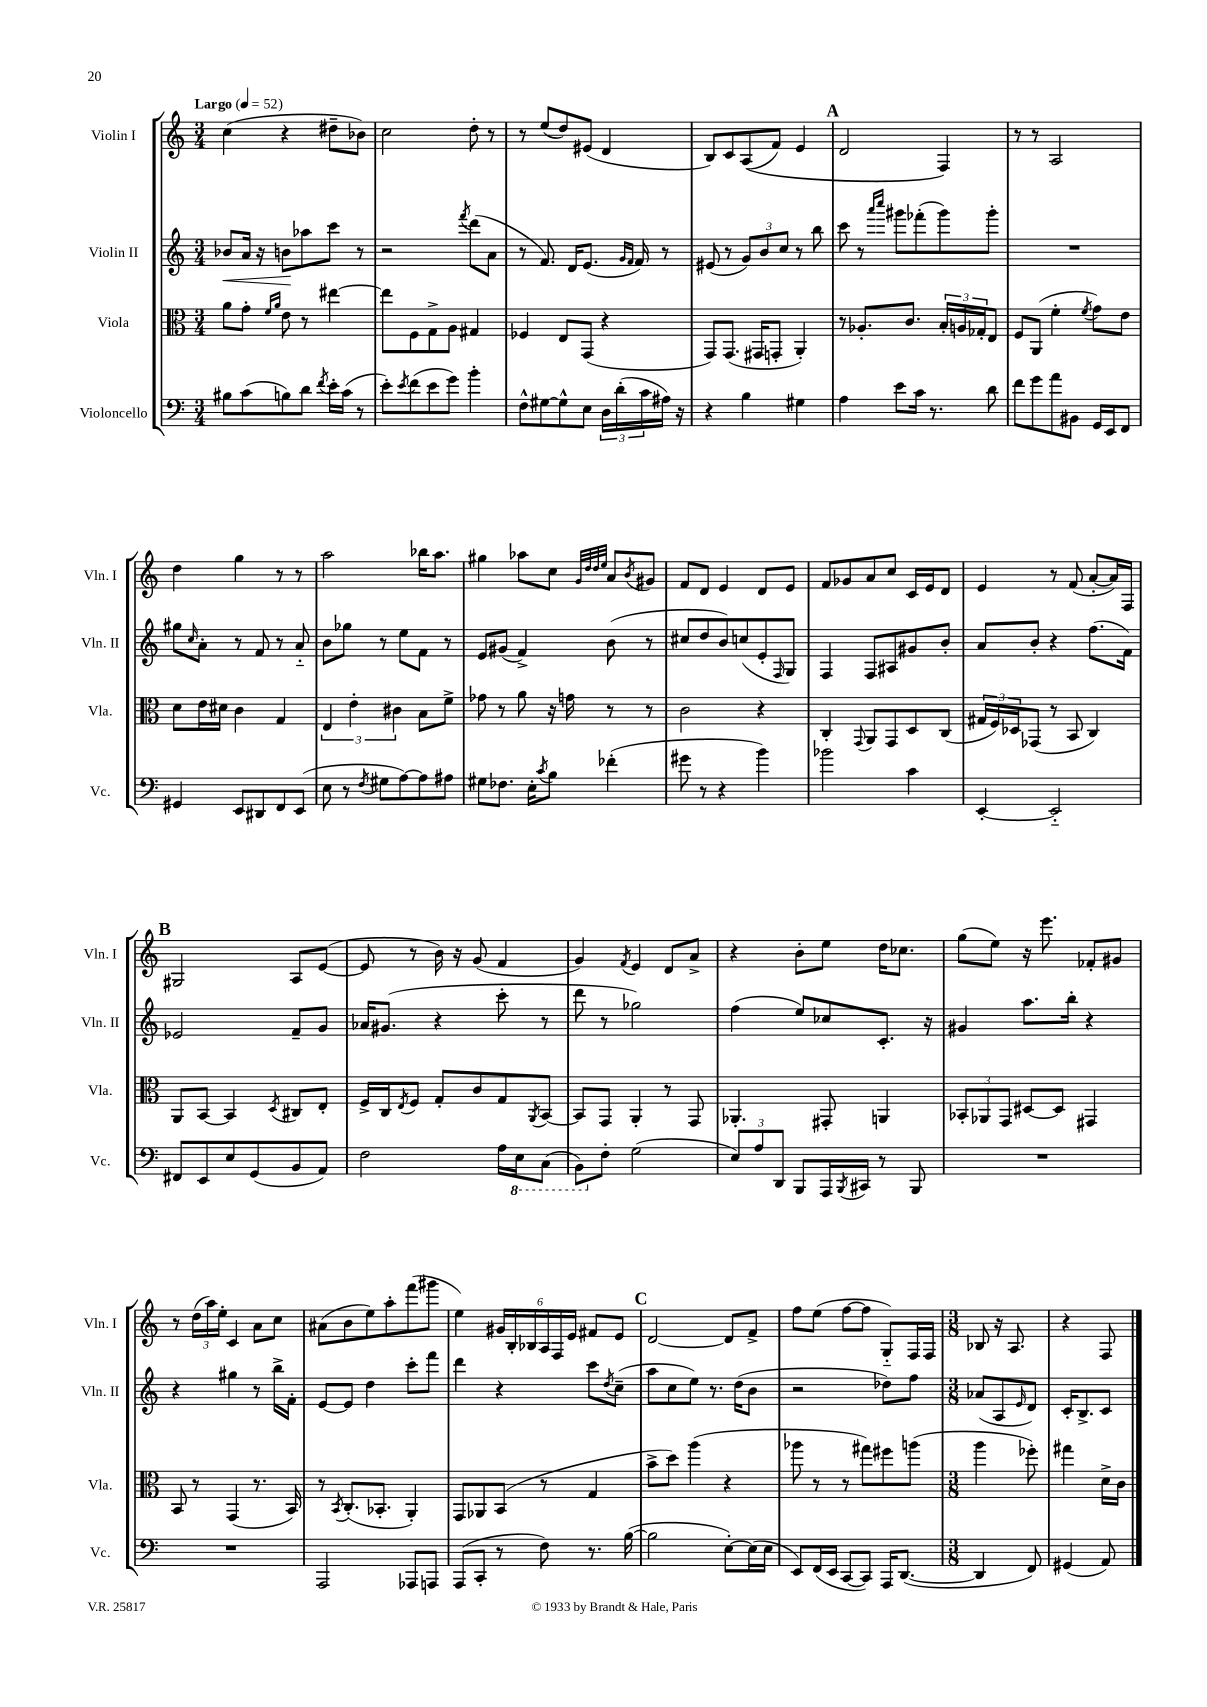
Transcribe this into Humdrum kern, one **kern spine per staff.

**kern	**kern	**kern	**kern
*staff4	*staff3	*staff2	*staff1
*clefF4	*clefC3	*clefG2	*clefG2
*k[]	*k[]	*k[]	*k[]
*M3/4	*M3/4	*M3/4	*M3/4
*MM52	*MM52	*MM52	*MM52
8B#	8a	8b-	(4cc
(8c	8g'	16a	.
.	.	16r	.
.	16qqf	.	.
.	16qqa	.	.
8B)	8e	8b	4r
8d	8r	8aa-	.
8qf	.	.	.
16e'	[4ee#	8ccc	8dd#~
(16c	.	.	.
8r	.	8r	8b-)
=	=	=	=
8e')	8ee#]	2r	2cc
8qe	.	.	.
(8f	8F	.	.
8e	8G^	.	.
8g)	8A	.	.
.	.	8qfff	.
4b'	4G#	(8ddd	8dd'
.	.	8a	8r
=	=	=	=
8F^^	4F-	8r	8r
[8G#	.	8.f)	(8ee
8G#^^]	8E	.	8dd)
.	.	16d	.
8E	(8GG	(8.e	(8e#
24D	4r	.	4d
(24d'	.	.	.
.	.	16qqg	.
.	.	16qqf	.
.	.	16f)	.
24c	.	.	.
16A#)	.	8r	.
16r	.	.	.
=	=	=	=
4r	8GG)	(8e#	8B)
.	(8.GG	8r	8c
4B	.	12g)	&((8A
.	16GG#	.	.
.	.	12b	.
.	8GG'	.	8f)
.	.	12cc	.
4G#	4AA')	8r	4e
.	.	8bb	.
=	=	=	=
4A	8r	8ccc	2d
.	8.A-'	8r	.
.	.	16qqaaa	.
.	.	16qqcccc	.
8e	.	8ggg#	.
.	8.c	.	.
16c	.	(8fff-'	.
8.r	.	.	.
.	24B'	8ggg#)	4F&)
.	24A	.	.
.	24G-'	.	.
8d	8E	8ggg#'	.
=	=	=	=
8f	8F	2.r	8r
8g	(8AA	.	8r
8a	4f'	.	2A
8BB#	.	.	.
.	8qf	.	.
16GG	8g)	.	.
16EE	.	.	.
8FF	8e	.	.
=	=	=	=
4GG#	8d	8gg#	4dd
.	.	16qqcc	.
.	16e	8a'	.
.	16d#	.	.
8EE	4c	8r	4gg
8DD#	.	8f	.
8FF	4G	8r	8r
(8EE	.	8a'~	8r
=	=	=	=
8E	6E	8b	2aa
8r	.	8gg-	.
.	6e'	.	.
8qF	.	.	.
8G#	.	8r	.
.	6c#	.	.
[8A)	.	8ee	.
8A]	8B	8f	16bb-
.	.	.	8.aa
8A#	8f^	8r	.
=	=	=	=
8G#	8g-	8e	4gg#
8.F-	8r	(8g#	.
.	8a	4f^)	8aa-
16E'	.	.	.
8qc	.	.	.
8B	16r	.	8cc
.	16g	.	.
.	.	.	32qqg
.	.	.	32qqdd
.	.	.	32qqdd
.	.	.	32qqee
(4f-'	8r	(8b	8a
.	.	.	8qb
.	8r	8r	8g#
=	=	=	=
8g#	2c	8cc#	8f
8r	.	8dd	8d
4r	.	8b)	4e
.	.	(8cc	.
4b)	4r	8e'	8d
.	.	16qqF	.
.	.	8G)	8e
=	=	=	=
2b-	4C'	4F	8f
.	.	.	8g-
.	8qqGG	.	.
.	8AA	8F	8a
.	8GG	8A#	8cc
4c	8D	8g#	16c
.	.	.	16e
.	(8C	8b'	8d
=	=	=	=
[4EE'	24G#	8a	4e
.	24F)	.	.
.	24D-	.	.
.	(8GG-	8b'	.
2EE'~]	8r	4r	8r
.	8BB	.	(8f
.	4C)	(8.ff	[8a'
.	.	.	16a])
.	.	16f)	16F
=	=	=	=
8FF#	8AA	2e-	2G#
8EE	[8BB	.	.
8E	4BB]	.	.
(8GG	.	.	.
.	8qD	.	.
8BB	8C#	8f~	8A
8AA)	8E'	8g	([8e
=	=	=	=
2F	16F^	16a-	8e]
.	16C	(8.g#	.
.	8qE	.	.
.	8F	.	8r
.	8G'	4r	16b)
.	.	.	16r
.	8c	.	(8g
16A	8G	8ccc'	4f
16EE	.	.	.
.	8qAA	.	.
(8CC	[8BB	8r	.
=	=	=	=
8BBB)	8BB]	8ddd	4g)
8F'	8GG	8r	.
.	.	.	8qf
(2G	4AA'	2gg-)	4e
.	8r	.	8d
.	8GG	.	8a^
=	=	=	=
12E)	4.AA-'	(4ff	4r
12A	.	.	.
12DD	.	.	.
8BBB	.	8ee)	8b'
16AAA	8GG#'	8cc-	8ee
8qBBB	.	.	.
16CC#	.	.	.
8r	4AA	8.c'	16dd
.	.	.	8.cc-
8BBB	.	.	.
.	.	16r	.
=	=	=	=
2.r	12BB-'	4g#	(8gg
.	12AA-	.	.
.	.	.	8ee)
.	12GG	.	.
.	[8D#	8.aa	16r
.	.	.	8.eee
.	8D#]	.	.
.	.	16bb'	.
.	4GG#	4r	8f-'
.	.	.	8g#
=	=	=	=
2.r	8BB	4r	8r
.	8r	.	(24dd
.	.	.	24aa)
.	.	.	24ee'
.	(4GG	4gg#	4c
.	8.r	8r	8a
.	.	16bb^	8cc
.	16BB)	16f'	.
=	=	=	=
2AAA	8r	[8e	(8a#
.	8qBB	.	.
.	(8.C'	8e]	8b
.	.	4dd	8ee)
.	8.BB-'	.	.
.	.	.	8aa'
8AAA-	4AA')	8ccc'	(8fff
8AAA	.	8fff	8ggg#
=	=	=	=
(8AAA	8GG	4ddd	4ee)
8CC'	8AA-	.	.
8r	(8BB	4r	24g#
.	.	.	24B'
.	.	.	24B-
8F)	8r	.	24A
.	.	.	24F
.	.	.	24e
8.r	4G	8ccc	8f#
.	.	8qdd	.
.	.	(8cc~	8e
([16B	.	.	.
=	=	=	=
2B]	8b^	8aa	[2d
.	8dd)	8cc	.
.	(4aa	8ee)	.
.	.	8.r	.
[8E')	4r	.	8d]
.	.	(16dd	.
(16E]	.	8b	8f^
16E	.	.	.
=	=	=	=
8EE)	8aa-	2r	8ff
(16FF	8r	.	(8ee
16EE	.	.	.
[8CC	8r	.	[8ff
8CC])	8gg#)	.	8ff]
16AAA	8ff#	8dd-)	8G'~)
([8.DD	.	.	.
.	(8aa	8ff	16F
.	.	.	16F
=	=	=	=
*M3/8	*M3/8	*M3/8	*M3/8
4DD]	4aa	(8a-	8B-
.	.	8A	16r
.	.	.	8.A
.	.	16qqe	.
8FF)	8ff-')	8d)	.
=	=	=	=
(4GG#	4gg#	16c'	4r
.	.	8.B^	.
8AA)	16d^	8c	8F
.	16c	.	.
==	==	==	==
*-	*-	*-	*-
